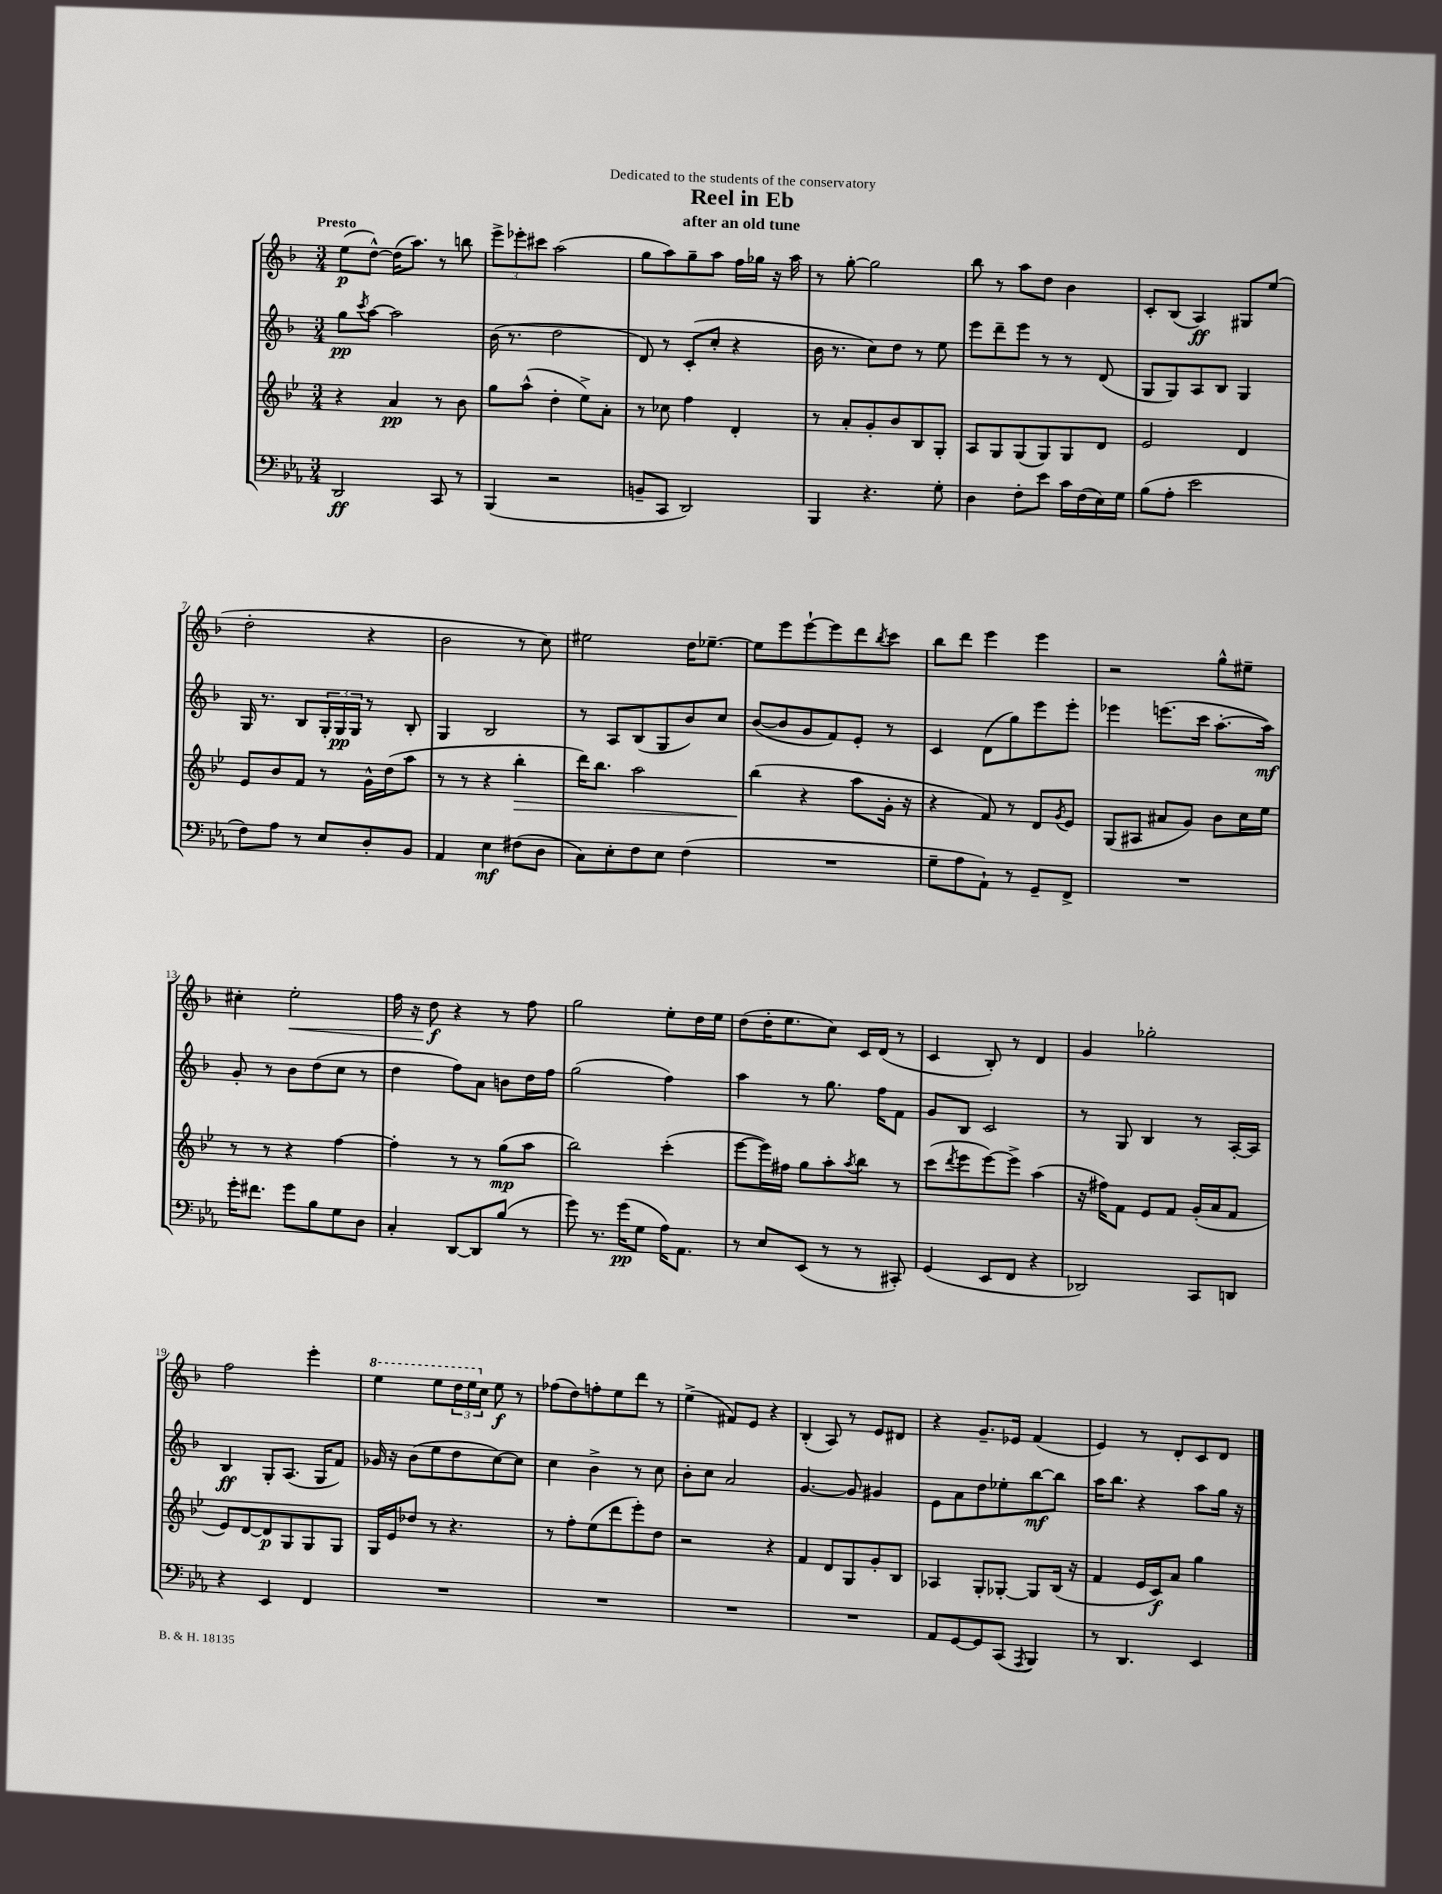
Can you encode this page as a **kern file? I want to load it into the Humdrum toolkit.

**kern	**kern	**kern	**kern
*staff4	*staff3	*staff2	*staff1
*clefF4	*clefG2	*clefG2	*clefG2
*k[b-e-a-]	*k[b-e-]	*k[b-]	*k[b-]
*M3/4	*M3/4	*M3/4	*M3/4
2DD/	4r	8gg\L	(8ee\L
.	.	8qccc/	.
.	.	[8aa\J	[8dd^^\J)
.	4a/	2aa\]	(16dd\]LK
.	.	.	8.aa\J)
8CC/	8r	.	8r
8r	8b-\	.	8bb\
=	=	=	=
(4BBB-/	8gg\L	(16b-\	12eee^\L
.	.	8.r	.
.	.	.	12eee-'\
.	(8aa^^\J	.	.
.	.	.	12ccc#\J
2r	4dd'\	2dd\	(2aa\
.	8ee-^\L)	.	.
.	8a'\J	.	.
=	=	=	=
8BB~/L	8r	8d/)	8gg\L
8CC/J	8cc-\	8r	8aa\)
2DD/)	4ff\	(8c'/L	8gg~\
.	.	8cc'/J	8aa\J
.	4d'/	4r	16ff\LL
.	.	.	16gg-\JJ
.	.	.	16r
.	.	.	16aa\
=	=	=	=
4BBB-/	8r	16b-\	8r
.	.	8.r	.
.	8a'/L	.	[8gg'\
4.r	8g'/	8cc\L)	2gg\]
.	8b-/	8dd\J	.
.	8B-/	8r	.
8G'\	8G'/J	8ee\	.
=	=	=	=
4D\	8A/L	8eee\L	8bb-\
.	8G/	8ddd~\	8r
8F'\L	(8G/	8eee\J	8aa\L
8e-\J	8G/)	8r	8dd\J
16c\LL	8G/	8r	4b-\
(16F\	.	.	.
16E-\)	8d/J	(8d/	.
16G\JJ	.	.	.
=	=	=	=
(8B-\L	2e-/	8G/L	8c'/L
8A-'\J	.	8G/)	(8B-/J
2e-\	.	8A/	4A/)
.	.	8B-/J	.
.	4d/	4G/	8G#/L
.	.	.	(8ee/J
=	=	=	=
8F\L)	8e-/L	16G/	2dd'\
.	.	8.r	.
8A-\J	8b-/	.	.
8r	8f/J	8B-/L	.
8E-/L	8r	24G'/L	.
.	.	24G/	.
.	.	24G/JJ	.
8D'/	16g^^\LL	8r	4r
.	(16dd\J	.	.
8BB-/J	8aa\J	8B-'/	.
=	=	=	=
4AA-/	8r	4G/	2b-\
.	8r	.	.
4E-\	4r	2B-/	.
(8F#\L	4bb-'\	.	8r
8D\J	.	.	8cc\)
=	=	=	=
8C\L)	16ddd\LK)	8r	2ee#\
.	8.bb-\J	.	.
8E-'\	.	8A/L	.
8F\	2aa\	(8B-/	.
8E-\J	.	8G/	.
(4F\	.	8b-/)	16dd\LK
.	.	.	[8.ee-~\J
.	.	8cc/J	.
=	=	=	=
2.r	(4bb-\	([8b-/L	8ee-\]L
.	.	8b-/]	8eee\
.	4r	8g/	[8eee`\
.	.	8f/)	8eee\]
.	8aa\L	8e'/J	8ddd\
.	.	.	8qbb-/
.	16g'\Jk	8r	8ccc\J
.	16r	.	.
=	=	=	=
8G~\L	4r	4c/	8bb-\L
8A-\	.	.	8ddd\J
8AA-`\J)	8f/)	(8d\L	4eee\
8r	8r	8gg\)	.
8GG~/L	8d/L	8eee\	4eee\
.	8qg/	.	.
8FF^/J	8e-/J	8eee'\J	.
=	=	=	=
2.r	(8G/L	4eee-\	2r
.	8A#/J	.	.
.	8a#/L	(8.eee\L	.
.	8g/J)	.	.
.	.	16ccc\Jk	.
.	8b-\L	[8.aa'\L	8gg^^\L
.	16cc\L	.	8ee#~\J
.	16ee-\JJ	16aa\]Jk)	.
=	=	=	=
16g'\LK	8r	8g'/	4cc#'\
8.f#\J	.	.	.
.	8r	8r	.
8g\L	4r	8b-\L	2ee'\
8B-\	.	(8dd\	.
8G\	[4ff\	8cc\J	.
8D\J	.	8r	.
=	=	=	=
4C'/	4ff'\]	4dd\	16ff\
.	.	.	16r
.	.	.	8dd\
[8DD/L	8r	8ff\L)	4r
8DD/]	8r	8a\J	.
(8B-/J	(8gg\L	8b\L	8r
8r	8aa\J	16dd\L	8ff\
.	.	16ff\JJ	.
=	=	=	=
8g\)	2bb-\)	(2gg\	2gg\
8.r	.	.	.
(16g\LK	.	.	.
8G\J	.	.	.
16A-\LK)	(4ccc'\	4ff\)	8ee'\L
8.AA-\J	.	.	.
.	.	.	16dd\L
.	.	.	16ee\JJ
=	=	=	=
8r	[8eee-\L	4aa\	(8dd\L
8E-/L	16eee-\]L)	.	16dd'\K
.	16ff#\JJ	.	8.ee\
(8EE-/J	8gg\L	8r	.
8r	8aa'\	8.gg\	8cc\J)
.	8qaa/	.	.
8r	8bb-\J	.	16c/LL
.	.	16ff\LK	(16d/JJ
8CC#'/)	8r	8f\J	8r
=	=	=	=
(4GG/	(8ccc\L	8g/L	4c/
.	8qddd/	.	.
.	8eee-\	8B-/J	.
8EE-/L	[8eee-\)	2c/	8B-'/)
8FF/J	8eee-^\]J	.	8r
4r	(4aa\	.	4d/
=	=	=	=
2DD-/)	16r	8r	4g/
.	16ff#\LK)	.	.
.	8f\J	8G/	.
.	8e-/L	4B-/	2gg-'\
.	8f/J	.	.
8CC/L	(16g'/LL	8r	.
.	16a/J	.	.
8DD/J	8f/J	[16A'/LL	.
.	.	16A/]JJ	.
=	=	=	=
4r	8e-/L)	4B-/	2ff\
.	[8d/	.	.
4EE-/	8d/]	8G'/L	.
.	8G/	(8.A/J	.
4FF/	8G/	.	4eee'\
.	.	16G/LK	.
.	8G/J	8f/J)	.
=	=	=	=
2.r	16G/LL	16g-/	4eee\
.	16e-/J	16r	.
.	8dd-/J	(8b-\L	.
.	8r	8ee\	8eee\L
.	4.r	8dd\	24ddd\L
.	.	.	24eee\
.	.	.	24cc\JJ
.	.	[8cc\)	8ee\
.	.	8cc\]J	8r
=	=	=	=
2.r	8r	4cc\	(8ff-\L
.	8ff'\L	.	8dd\)
.	(8ee-\	4b-^\	8ff'\
.	8ddd\	.	8ee\
.	8eee-'\)	8r	8ddd\J
.	8dd\J	8cc\	8r
=	=	=	=
2.r	2r	8b-'\L	(4ee^\
.	.	8cc\J	.
.	.	2a/	8f#/L)
.	.	.	8e/J
.	4r	.	4r
=	=	=	=
2.r	4f/	[4.g/	(4B-'/
.	8d/L	.	8A/)
.	8G/	8g/]	8r
.	8g'/	4g#/	8e/L
.	8B-/J	.	8d#/J
=	=	=	=
8AA-/L	4A-/	8e\L	4r
[8GG/	.	8a\	.
8GG/]	8G'/L	8dd\	8.g~/L
(8CC/J	[8G-'/J	8ee-'\	.
.	.	.	16e-/Jk
8qAAA-/	.	.	.
4BBB-/)	8G-/]L	[8bb-\	(4f/
.	(16B-/Jk	8bb-\]J	.
.	16r	.	.
=	=	=	=
8r	4f/	16aa\LK	4e/)
.	.	8.bb-\J	.
4.DD/	.	.	.
.	16e-/LL	4r	8r
.	16c/J)	.	.
.	8a/J	.	8d'/L
4EE-/	4gg\	8aa\L	8c/
.	.	16gg\Jk	8d/J
.	.	16r	.
==	==	==	==
*-	*-	*-	*-
